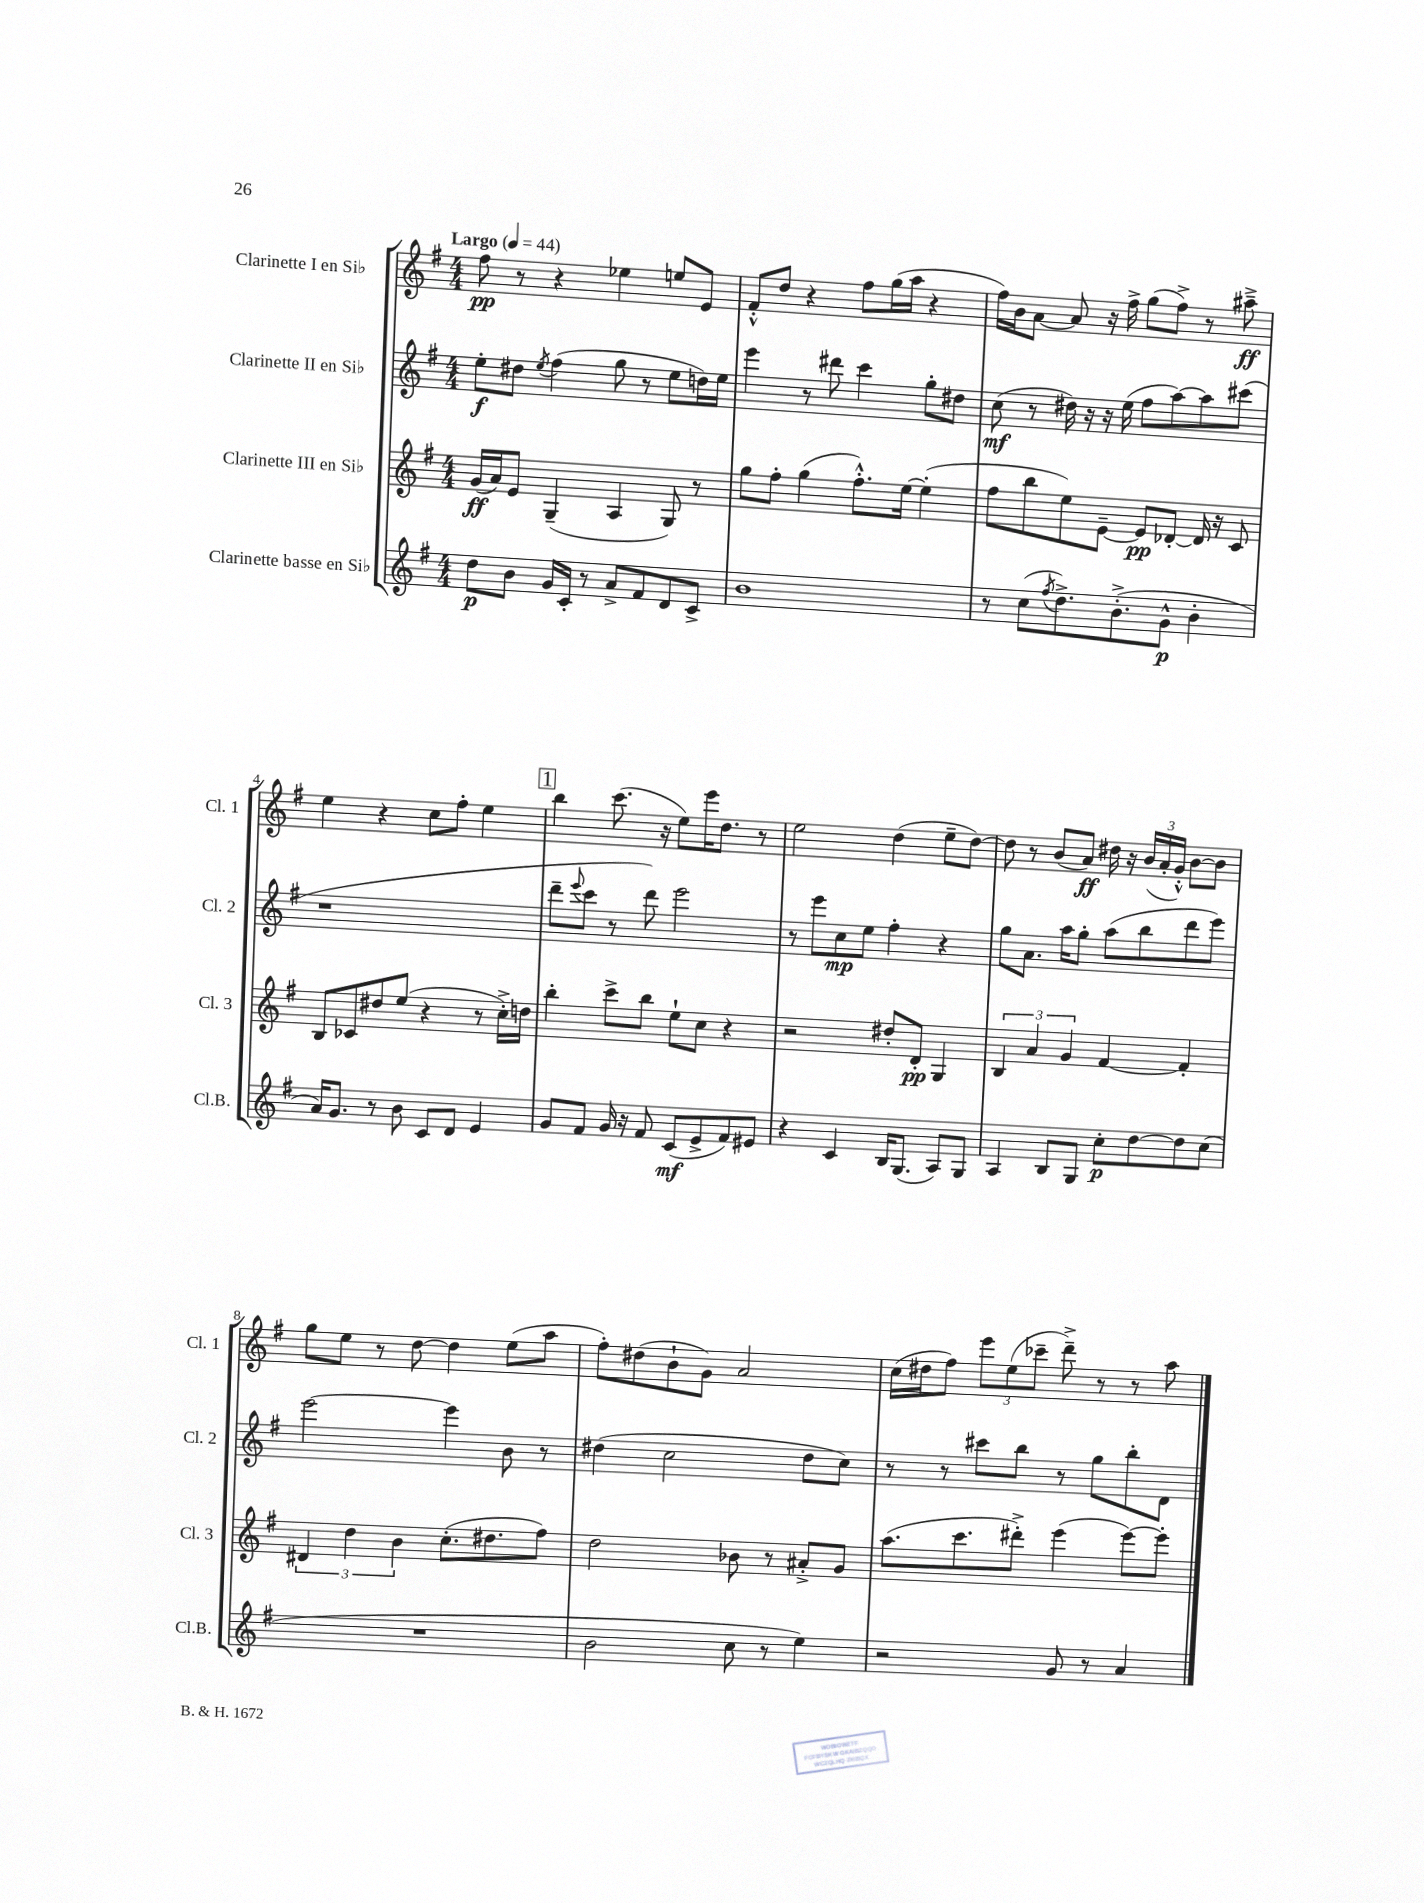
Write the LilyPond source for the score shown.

<<
\new StaffGroup <<
\new Staff = "s0" \with { instrumentName = "Clarinette I en Sib" shortInstrumentName = "Cl. 1" } {
    \clef treble \key g \major \numericTimeSignature \time 4/4 \tempo "Largo" 4 = 44
    fis''8\pp r8 r4 ees''4 e''8 e'8 |
    fis'8-.-^ d''8 r4 fis''8 g''16( a''16 r4 |
    fis''16) b'16 a'8~ a'8 r16 fis''16-> g''8( fis''8->) r8 ais''8--->\ff |
    e''4 r4 c''8 fis''8-. e''4 |
    \mark \markup { \box "1" } b''4 c'''8.( r16 e''8) e'''16 d''8. r8 |
    e''2 d''4( e''8-- d''8~) |
    d''8 r8 b'8( a'8\ff) dis''16 r16 \tuplet 3/2 { b'16( a'16-. g'16-.-^) } b'8~ b'8 |
    g''8 e''8 r8 d''8~ d''4 e''8( a''8 |
    fis''8-.) dis''8( b'8-! g'8) a'2 |
    c''16( dis''16 fis''8) \tuplet 3/2 { e'''8 e''8( ces'''8-- } d'''8--->) r8 r8 a''8 \bar "|." |
}
\new Staff = "s1" \with { instrumentName = "Clarinette II en Sib" shortInstrumentName = "Cl. 2" } {
    \clef treble \key g \major \numericTimeSignature \time 4/4
    e''8-.\f dis''8 \acciaccatura { e''8 } fis''4( g''8 r8 e''8 d''16) e''16 |
    e'''4 r8 dis'''8 c'''4 g''8-. dis''8 |
    c''8\mf( r8 dis''16) r16 r16 e''16( fis''8 a''8~) a''8 cis'''8( |
    r1 |
    \mark \markup { \box "1" } d'''8-- \appoggiatura { e'''8 } c'''8 r8 d'''8) e'''2 |
    r8 e'''8 c''8\mp e''8 fis''4-. r4 |
    g''8 a'8. a''16 g''8-. a''8( b''8 d'''8 e'''8) |
    e'''2~ e'''4 b'8 r8 |
    dis''4( c''2 dis''8 c''8) |
    r8 r8 cis'''8 b''8 r8 g''8 b''8-. d'8 \bar "|." |
}
\new Staff = "s2" \with { instrumentName = "Clarinette III en Sib" shortInstrumentName = "Cl. 3" } {
    \clef treble \key g \major \numericTimeSignature \time 4/4
    g'16\ff( a'16) e'8 g4--( a4 g8) r8 |
    g''8 fis''8-. g''4( fis''8.-.-^) e''16~ e''4-.( |
    fis''8 b''8 e''8) e'8~-- e'8\pp des'8~-. des'16 r16 c'8 |
    b8 ces'8 dis''8 e''8( r4 r8 c''16-.->) d''16 |
    \mark \markup { \box "1" } b''4-. c'''8-> b''8 e''8-! c''8 r4 |
    r2 dis''8-. d'8-.\pp g4 |
    \tuplet 3/2 { b4 a'4 g'4 } fis'4~ fis'4-. |
    \tuplet 3/2 { dis'4 d''4 b'4 } c''8.-.( dis''8. fis''8) |
    d''2 bes'8 r8 ais'8-.-> g'8 |
    a''8.( c'''8. dis'''8-.->) e'''4( e'''8~) e'''8-. \bar "|." |
}
\new Staff = "s3" \with { instrumentName = "Clarinette basse en Sib" shortInstrumentName = "Cl.B." } {
    \clef treble \key g \major \numericTimeSignature \time 4/4
    d''8\p b'8 g'16 c'16-. r8 a'8-> fis'8 d'8 c'8-> |
    b'1 |
    r8 c''8( \acciaccatura { fis''8 } d''8.->) b'8.-.->( g'8-^\p b'4-. |
    a'16) g'8. r8 b'8 c'8 d'8 e'4 |
    \mark \markup { \box "1" } g'8 fis'8 g'16 r16 fis'8 c'8\mf( e'8-> fis'8) eis'8 |
    r4 c'4 b16 g8.( a8) g8 |
    a4 b8 g8 c''8-.\p d''8~ d''8 c''8( |
    R1 |
    b'2 c''8 r8 e''4) |
    r2 g'8 r8 a'4 \bar "|." |
}
>>
>>
